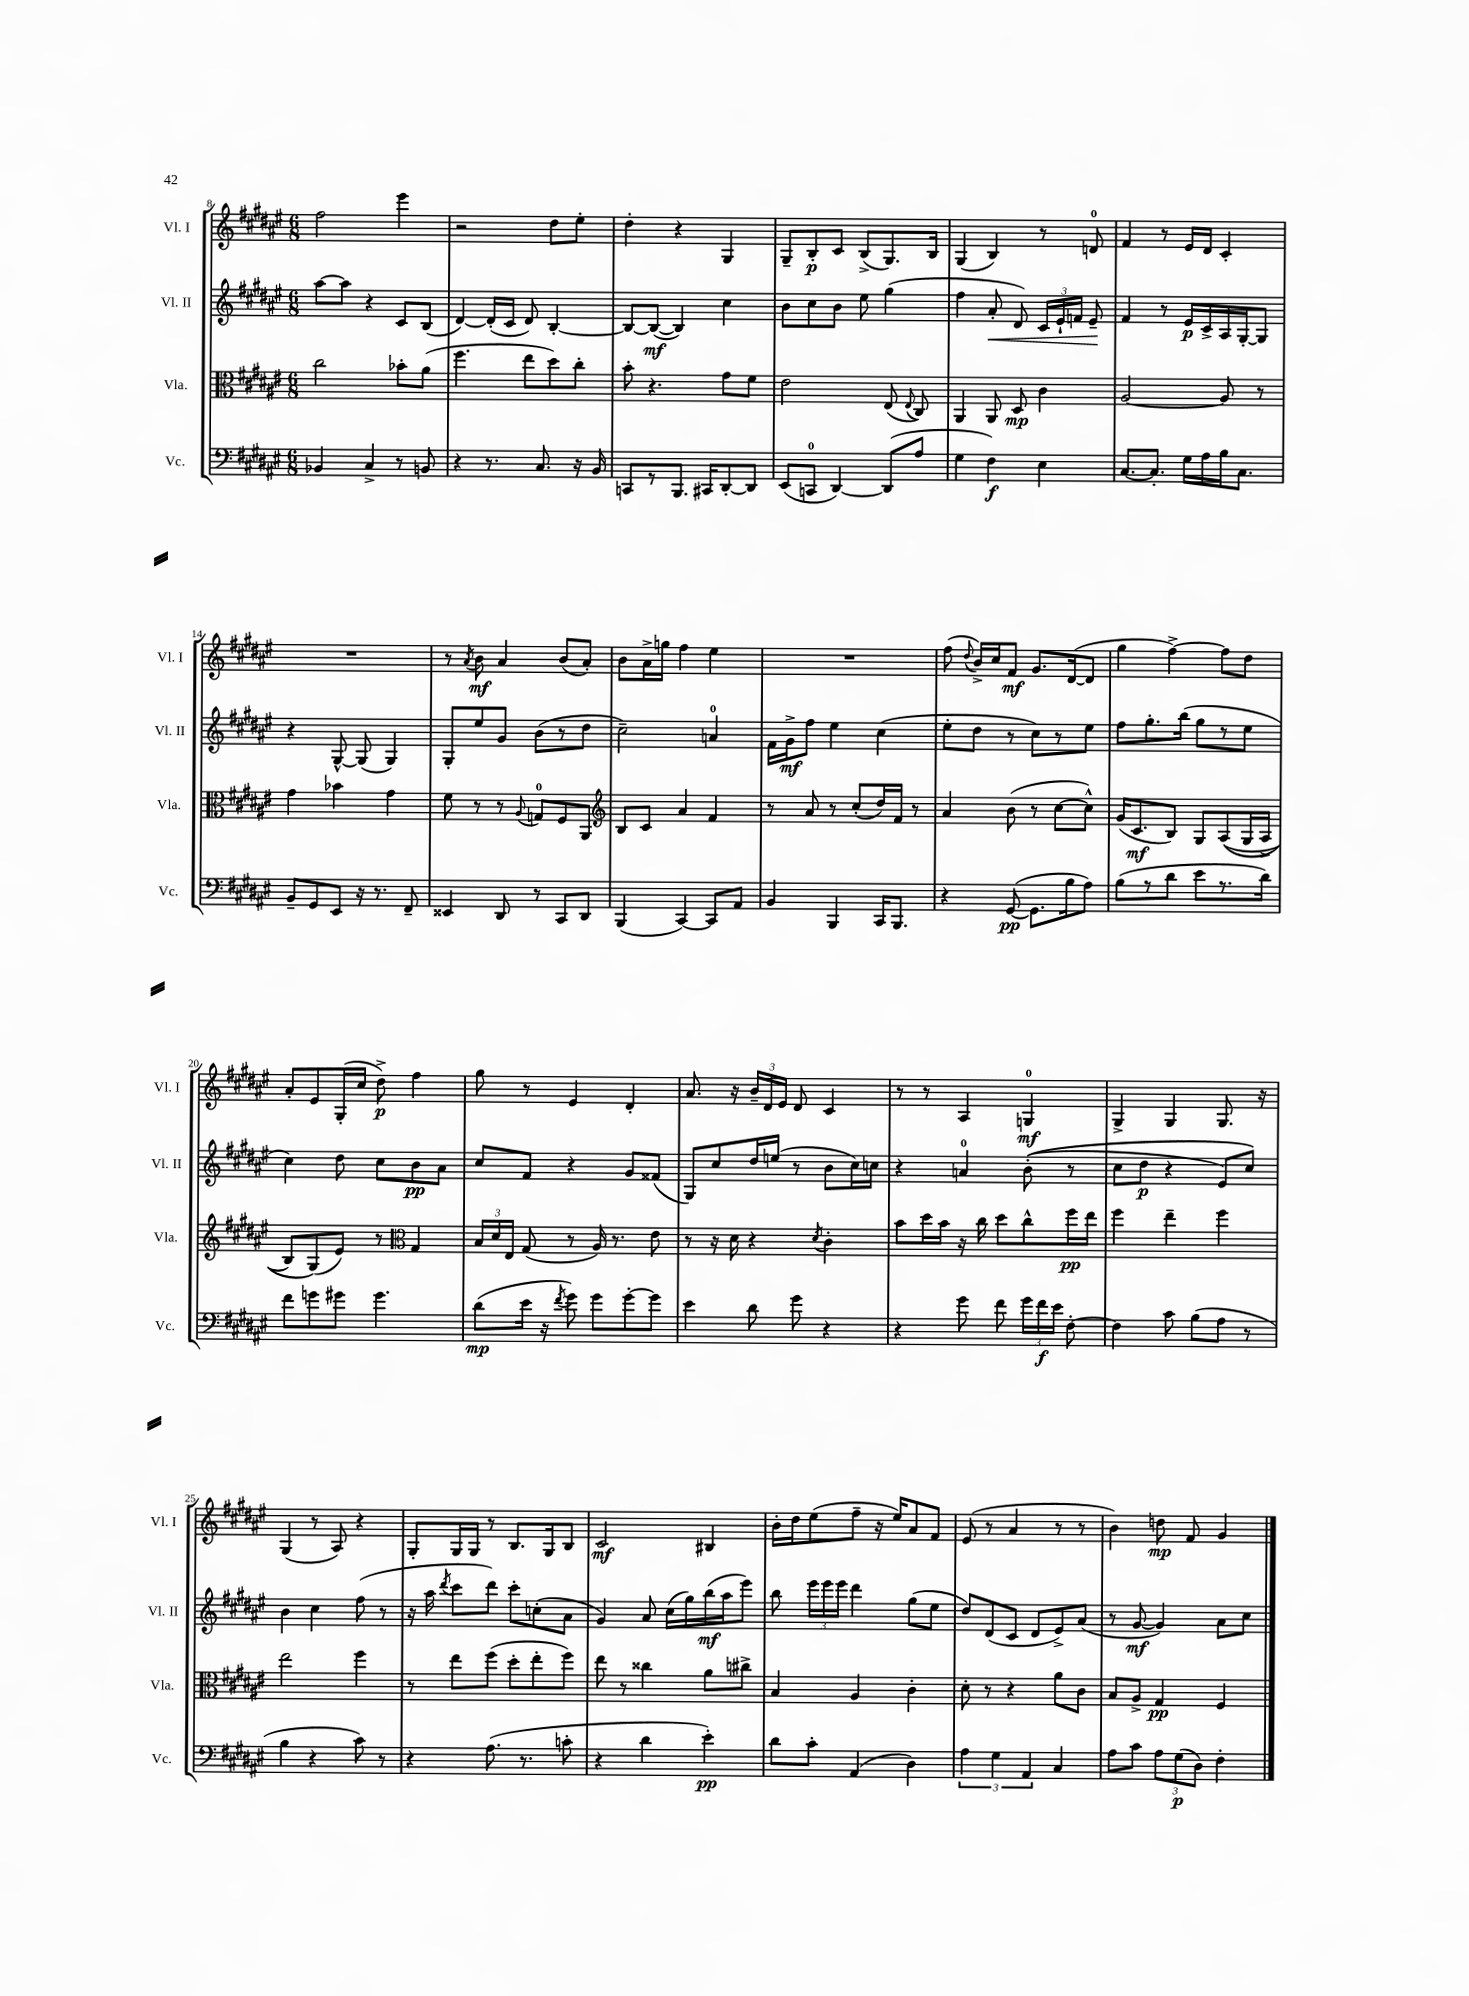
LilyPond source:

<<
\new StaffGroup <<
\new Staff = "s0" \with { instrumentName = "Vl. I" shortInstrumentName = "Vl. I" } {
    \clef treble \key fis \major \numericTimeSignature \time 6/8
    \autoBeamOff fis''2 eis'''4 |
    r2 dis''8[ eis''8]-. |
    dis''4-. r4 gis4 |
    gis8[-- b8-.\p cis'8] b8[->( gis8.) b16] |
    gis4( b4) r8 d'8-0 |
    fis'4 r8 eis'16[ dis'16] cis'4-. |
    R2. |
    r8 \acciaccatura { ais'8 } b'8\mf ais'4 b'8[( ais'8]-.) |
    b'8[ ais'16-> g''16] fis''4 eis''4 |
    R2. |
    fis''8( \appoggiatura { dis''8 } b'16[->) cis''16 fis'8]\mf gis'8.[ dis'16~( dis'8] |
    gis''4 fis''4~->) fis''8[ dis''8] |
    ais'8[-. eis'8 gis16-.( cis''16] dis''8->\p) fis''4 |
    gis''8 r8 eis'4 dis'4-. |
    ais'8. r16 \tuplet 3/2 { b'16[-- dis'16 eis'16] } dis'8 cis'4 |
    r8 r8 ais4 g4-0\mf |
    gis4-> gis4 gis8. r16 |
    gis4( r8 ais8) r4 |
    gis8[-. gis16 gis16] r8 b8.[ gis16 b8] |
    cis'2\mf bis4 |
    b'16[-. dis''16 eis''8( fis''8]-- r16 eis''16[) ais'8 fis'8] |
    eis'8( r8 ais'4 r8 r8 |
    b'4) d''8\mp fis'8 gis'4 \bar "|." |
}
\new Staff = "s1" \with { instrumentName = "Vl. II" shortInstrumentName = "Vl. II" } {
    \clef treble \key fis \major \numericTimeSignature \time 6/8
    \autoBeamOff ais''8[~ ais''8] r4 cis'8[ b8]( |
    dis'4~) dis'16[-.( cis'16] dis'8) b4~-. |
    b8[~ b8]~\mf( b4) cis''4 |
    b'8[ cis''8 b'8] eis''8 gis''4( |
    fis''4 ais'8-.\< dis'8) \tuplet 3/2 { cis'16[ eis'16-! f'16] } eis'8--\! |
    fis'4 r8 eis'16[\p cis'16-> ais16 gis16~-. gis8] |
    r4 gis8~-^ gis8( gis4) |
    gis8[-. eis''8 gis'8] b'8[( r8 dis''8] |
    cis''2--) a'4-0 |
    fis'16[ gis'16->\mf fis''8] eis''4 cis''4( |
    eis''8[-. dis''8] r8 cis''8[) r8 eis''8] |
    fis''8[ gis''8.-. b''16]( gis''8[ r8 eis''8] |
    cis''4) dis''8 cis''8[ b'8\pp ais'8] |
    cis''8[ fis'8] r4 gis'8[ fisis'8]( |
    gis8[) cis''8 dis''16 e''16]( r8 b'8[ cis''16) c''16] |
    r4 a'4-0 b'8-.(\( r8 |
    cis''8[ dis''8]\p r4 eis'8[) cis''8]\) |
    b'4 cis''4 fis''8( r8 |
    r16 ais''16 \acciaccatura { dis'''8 } cis'''8[ dis'''8]) cis'''8[-. c''8-.( ais'8] |
    gis'4) ais'8 cis''16[( gis''16) b''16\mf( ais''16 eis'''8]) |
    b''8 \tuplet 3/2 { eis'''16[ eis'''16 eis'''16] } dis'''4 gis''8[( eis''8] |
    dis''8[) dis'8( cis'8] dis'8[ eis'8->) ais'8]( |
    r8 gis'8~\mf gis'4) ais'8[ cis''8] \bar "|." |
}
\new Staff = "s2" \with { instrumentName = "Vla." shortInstrumentName = "Vla." } {
    \clef alto \key fis \major \numericTimeSignature \time 6/8
    \autoBeamOff cis''2 bes'8[-. ais'8]( |
    fis''4. eis''8[ dis''8) cis''8]-. |
    b'8-. r4. gis'8[ fis'8] |
    eis'2 eis8( \appoggiatura { eis8 } cis8) |
    ais,4 ais,8 dis8\mp cis'4 |
    ais2~ ais8 r8 |
    gis'4 bes'4 gis'4 |
    fis'8 r8 r8 \appoggiatura { ais8 } g8[-0 fis8 ais,8] |
    \clef treble b8[ cis'8] ais'4 fis'4 |
    r8 ais'8 r8 cis''8[-.( dis''16) fis'16] r8 |
    ais'4 b'8( r8 cis''8[~ cis''8]-^) |
    gis'16[( cis'8.\mf b8]) gis8[ ais8(\( gis16 ais16]-> |
    b8[) gis8(\) eis'8]) r8 \clef alto gis4 |
    \tuplet 3/2 { b16[ dis'16 eis16] } gis8( r8 ais16) r8. eis'8 |
    r8 r16 dis'16 r4 \acciaccatura { dis'8 } cis'4-. |
    b'8[ dis''16 b'16] r16 cis''16 dis''8[ cis''8-^ fis''16\pp eis''16] |
    fis''4 eis''4-- fis''4 |
    eis''2 fis''4 |
    r8 eis''8[ fis''8]( dis''8[-. eis''8-. fis''8]) |
    eis''8 r8 cisis''4 ais'8[ cis''8]-> |
    b4 ais4 cis'4-. |
    dis'8-. r8 r4 ais'8[ cis'8] |
    b8[ ais8]-> gis4\pp fis4 \bar "|." |
}
\new Staff = "s3" \with { instrumentName = "Vc." shortInstrumentName = "Vc." } {
    \clef bass \key fis \major \numericTimeSignature \time 6/8
    \autoBeamOff bes,4 cis4-> r8 b,8 |
    r4 r8. cis8. r16 b,16 |
    c,8[ r8 b,,8.] cis,16[ dis,8~-. dis,8] |
    eis,8[( c,8]-0 dis,4~) dis,8[( ais8] |
    gis4 fis4\f) eis4 |
    cis8.[~ cis8.]-. gis16[ ais16 b16 cis8.] |
    b,8[-- gis,8 eis,8] r16 r8. fis,8-- |
    eisis,4 dis,8 r8 cis,8[ dis,8] |
    b,,4( cis,4~) cis,8[ ais,8] |
    b,4 b,,4 cis,16[ b,,8.] |
    r4 gis,8~\pp( gis,8.[ b16 ais8]) |
    b8[( r8 dis'8] eis'8[ r8. dis'16]) |
    fis'8[ g'8 gis'8] gis'4. |
    dis'8[\mp( eis'16] r16 \acciaccatura { fis'8 } gis'8) gis'8[ gis'8~-. gis'8] |
    eis'4 dis'8 gis'8 r4 |
    r4 gis'8 fis'8 \tuplet 3/2 { gis'16[ fis'16\f eis'16] } fis8~-. |
    fis4 cis'8 b8[( ais8] r8 |
    b4 r4 cis'8) r8 |
    r4 ais8.( r8. c'8-. |
    r4 dis'4 eis'4-.\pp) |
    dis'8[ cis'8]-. ais,4( dis4) |
    \tuplet 3/2 { ais4 gis4 ais,4 } cis4 |
    ais8[ cis'8] \tuplet 3/2 { ais8[ gis8\p( dis8]) } fis4-. \bar "|." |
}
>>
>>
\layout { \context { \Score currentBarNumber = #8 } }
